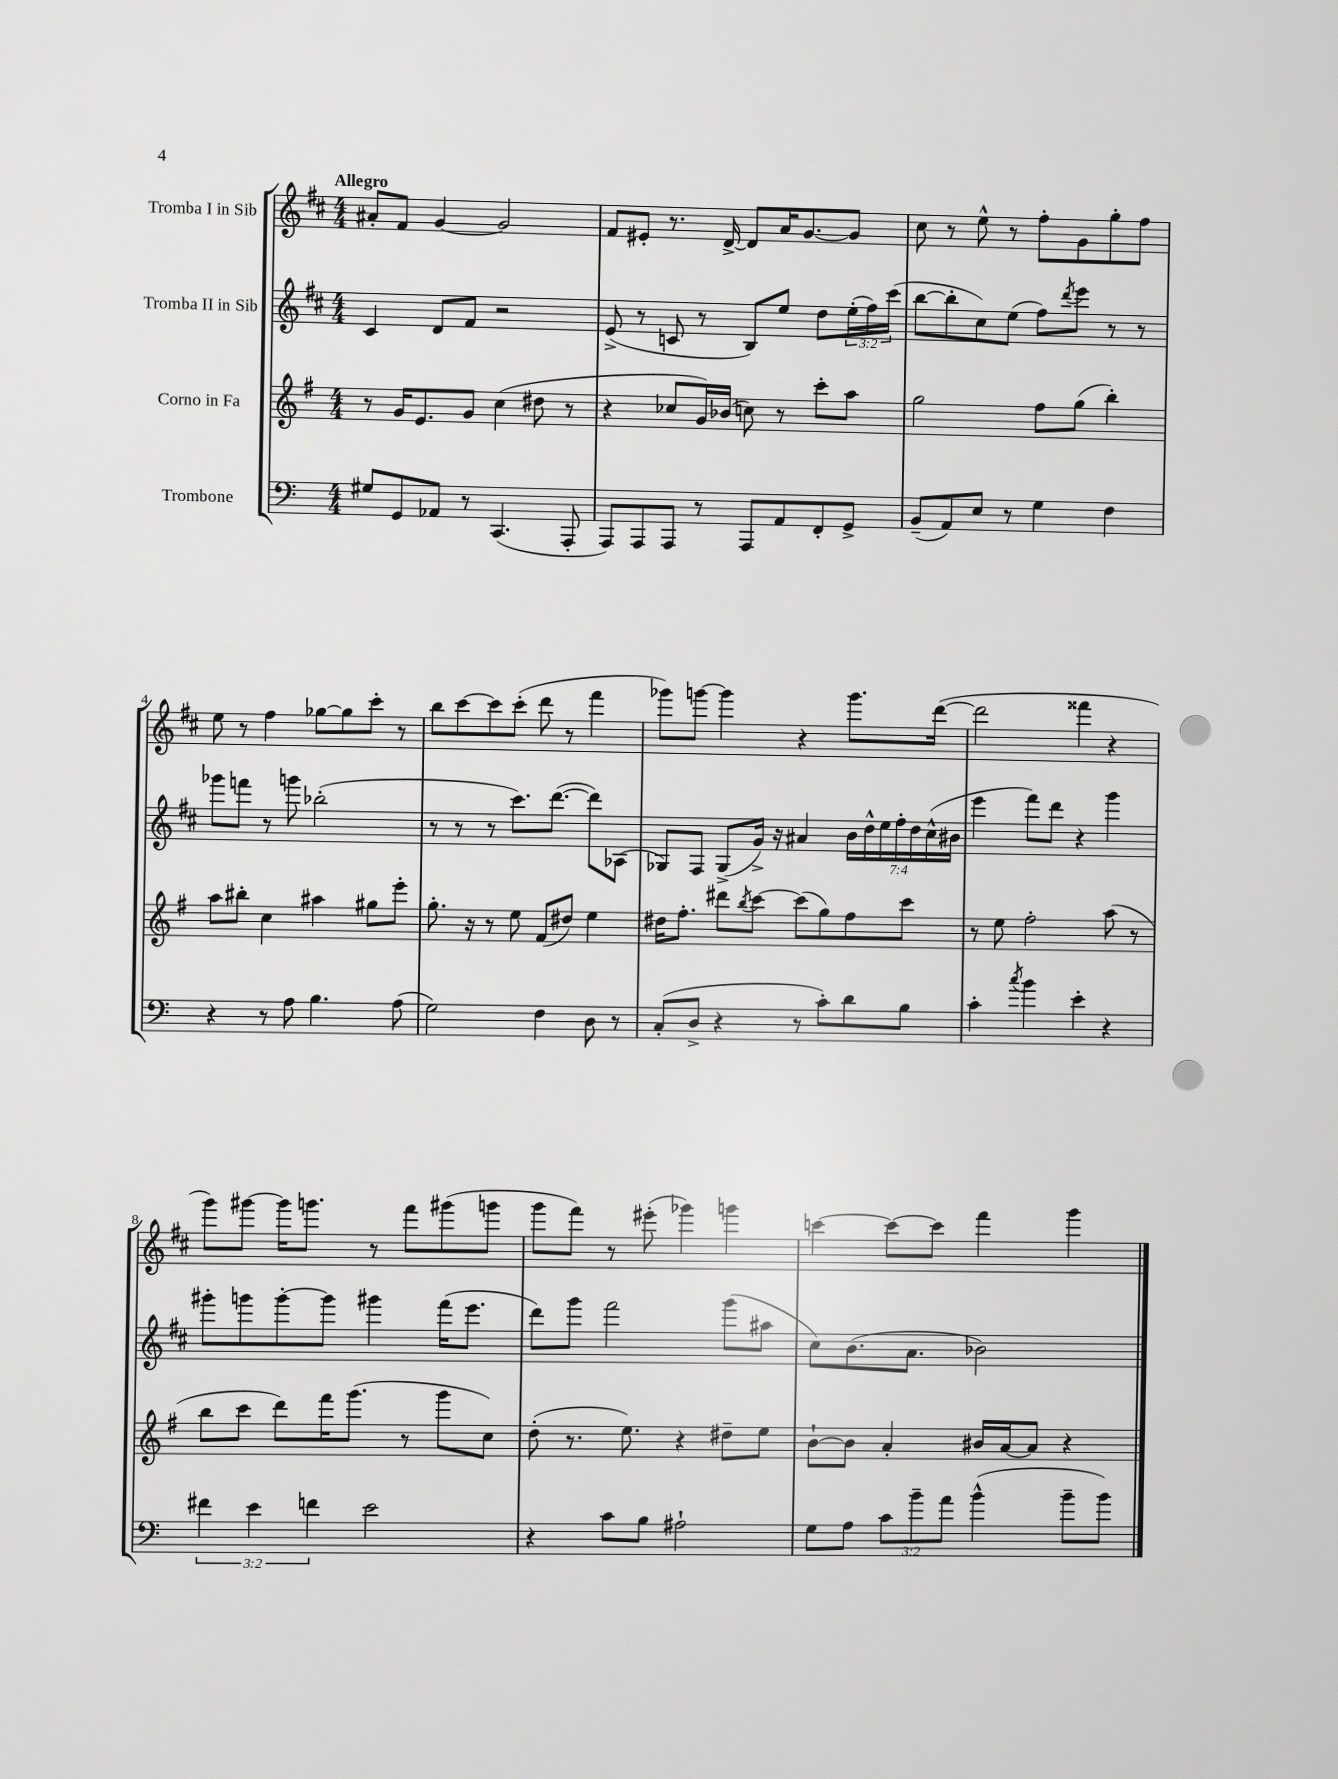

**kern	**kern	**kern	**kern
*staff4	*staff3	*staff2	*staff1
*clefF4	*clefG2	*clefG2	*clefG2
*k[]	*k[f#]	*k[f#c#]	*k[f#c#]
*M4/4	*M4/4	*M4/4	*M4/4
8G#/L	8r	4c#/	8a#'/L
8GG/	16g/LK	.	8f#/J
.	8.e/	.	.
8AA-/J	.	8d/L	[4g/
8r	8g/J	8f#/J	.
(4.CC/	(4cc\	2r	2g/]
.	8dd#\	.	.
8AAA'/	8r	.	.
=	=	=	=
8AAA/L)	4r	(8e^/	8f#/L
8AAA/	.	8r	8e#'/J
8AAA/J	8cc-/L	8c/	8.r
8r	16g/L)	8r	.
.	(16b-/JJ	.	[16d^/
8AAA/L	8cc\)	8B/L)	8d/]L
8AA/	8r	8ee/J	16a/K
.	.	.	[8.g/
8FF'/	8ccc'\L	8dd\L	.
8GG^/J	8aa\J	(24ee'\L	8g/]J
.	.	24ff#\)	.
.	.	(24ccc#\JJ	.
=	=	=	=
(8BB~/L	2gg\	[8bb\L	8cc#\
8AA/)	.	8bb'\]	8r
8E/J	.	8cc#\)	8ee^^\
8r	.	(8ee\J	8r
4G\	8ff#\L	8ff#\L)	8ff#'\L
.	.	8qddd/	.
.	(8gg\J	8eee\J	8g\
4F\	4bb'\)	8r	8gg'\
.	.	8r	8ff#\J
=	=	=	=
4r	8aa\L	8ggg-\L	8ee\
.	8bb#'\J	8fff\J	8r
8r	4cc\	8r	4ff#\
8A\	.	8ggg\	.
4.B\	4aa#\	(2bb-'\	[8gg-\L
.	.	.	8gg-\]
.	8gg#\L	.	8ccc#'\J
(8A\	8eee'\J	.	8r
=	=	=	=
2G\)	8.gg'\	8r	8bb\L
.	.	8r	[8ccc#\
.	16r	.	.
.	8r	8r	8ccc#\]
.	8ee\	8.ccc#\L)	(8ccc#'\J
4F\	(8f#/L	.	8ddd\
.	.	([8.ddd\J	.
.	8dd#/J)	.	8r
8D\	4ee\	8ddd\]L)	4fff#\
8r	.	(8A-\J	.
=	=	=	=
(8C'/L	16dd#\LK	8G-/L)	8ggg-\L)
.	8.ff#'\J	.	.
8D^/J	.	8F#/J	[8ggg\J
4r	8ddd#\L	(8G-^/L	4ggg\]
.	8qbb/	.	.
.	[8ccc\J	16g^/Jk)	.
.	.	16r	.
8r	(8ccc\]L	4a#/	4r
8c'\L)	8gg\)	.	.
8d\	8ff#\	28b\LL	8.ggg\L
.	.	28dd^^\	.
.	.	28ee\	.
.	.	28ff#'\	.
8B\J	8ccc\J	.	.
.	.	28dd\	.
.	.	(28cc#^^\	.
.	.	.	([16ddd\Jk
.	.	28b#\JJ	.
=	=	=	=
4c'\	8r	4eee\	2ddd\]
.	8ee\	.	.
8qcc/	.	.	.
4b\	2ff#'\	8fff#\L)	.
.	.	8ddd\J	.
4e'\	.	4r	4fff##\
4r	(8aa\	4ggg\	4r
.	8r	.	.
=	=	=	=
6f#\	8bb\L	8ggg#'\L	8ggg\L)
.	8ccc\J	8ggg\	[8ggg#\J
6e\	.	.	.
.	8ddd\L)	[8ggg'\	16ggg#\]LK
.	.	.	8.ggg\J
6f\	.	.	.
.	16fff#\K	8ggg\]J	.
.	(8.ggg\J	.	.
2e\	.	4ggg#\	8r
.	8r	.	8fff#\L
.	8ggg\L	(16fff#\LK	(8ggg#\
.	.	8.eee\J	.
.	8cc\J)	.	8ggg\J
=	=	=	=
4r	(8dd'\	8ddd\L)	8ggg\L
.	8.r	8ggg\J	8fff#\J)
8c\L	.	2fff#\	8r
.	8.ee\)	.	.
8B\J	.	.	(8eee#'\
2A#`\	4r	.	4ggg-\)
.	8dd#~\L	(8ggg\L	4ggg\
.	8ee\J	8aa#\J	.
=	=	=	=
8G\L	[8b`\L	8cc#\L)	[4ccc\
8A\J	8b\]J	(8.b\	.
12c\L	4a'/	.	8ccc\_L
.	.	8.a\J	.
12b~\	.	.	.
.	.	.	8ccc\]J
12a\J	.	.	.
(4b^^\	16b#/LL	2b-\)	4fff#\
.	[16a/J	.	.
.	8a/]J	.	.
8b~\L	4r	.	4ggg\
8b\J)	.	.	.
==	==	==	==
*-	*-	*-	*-
